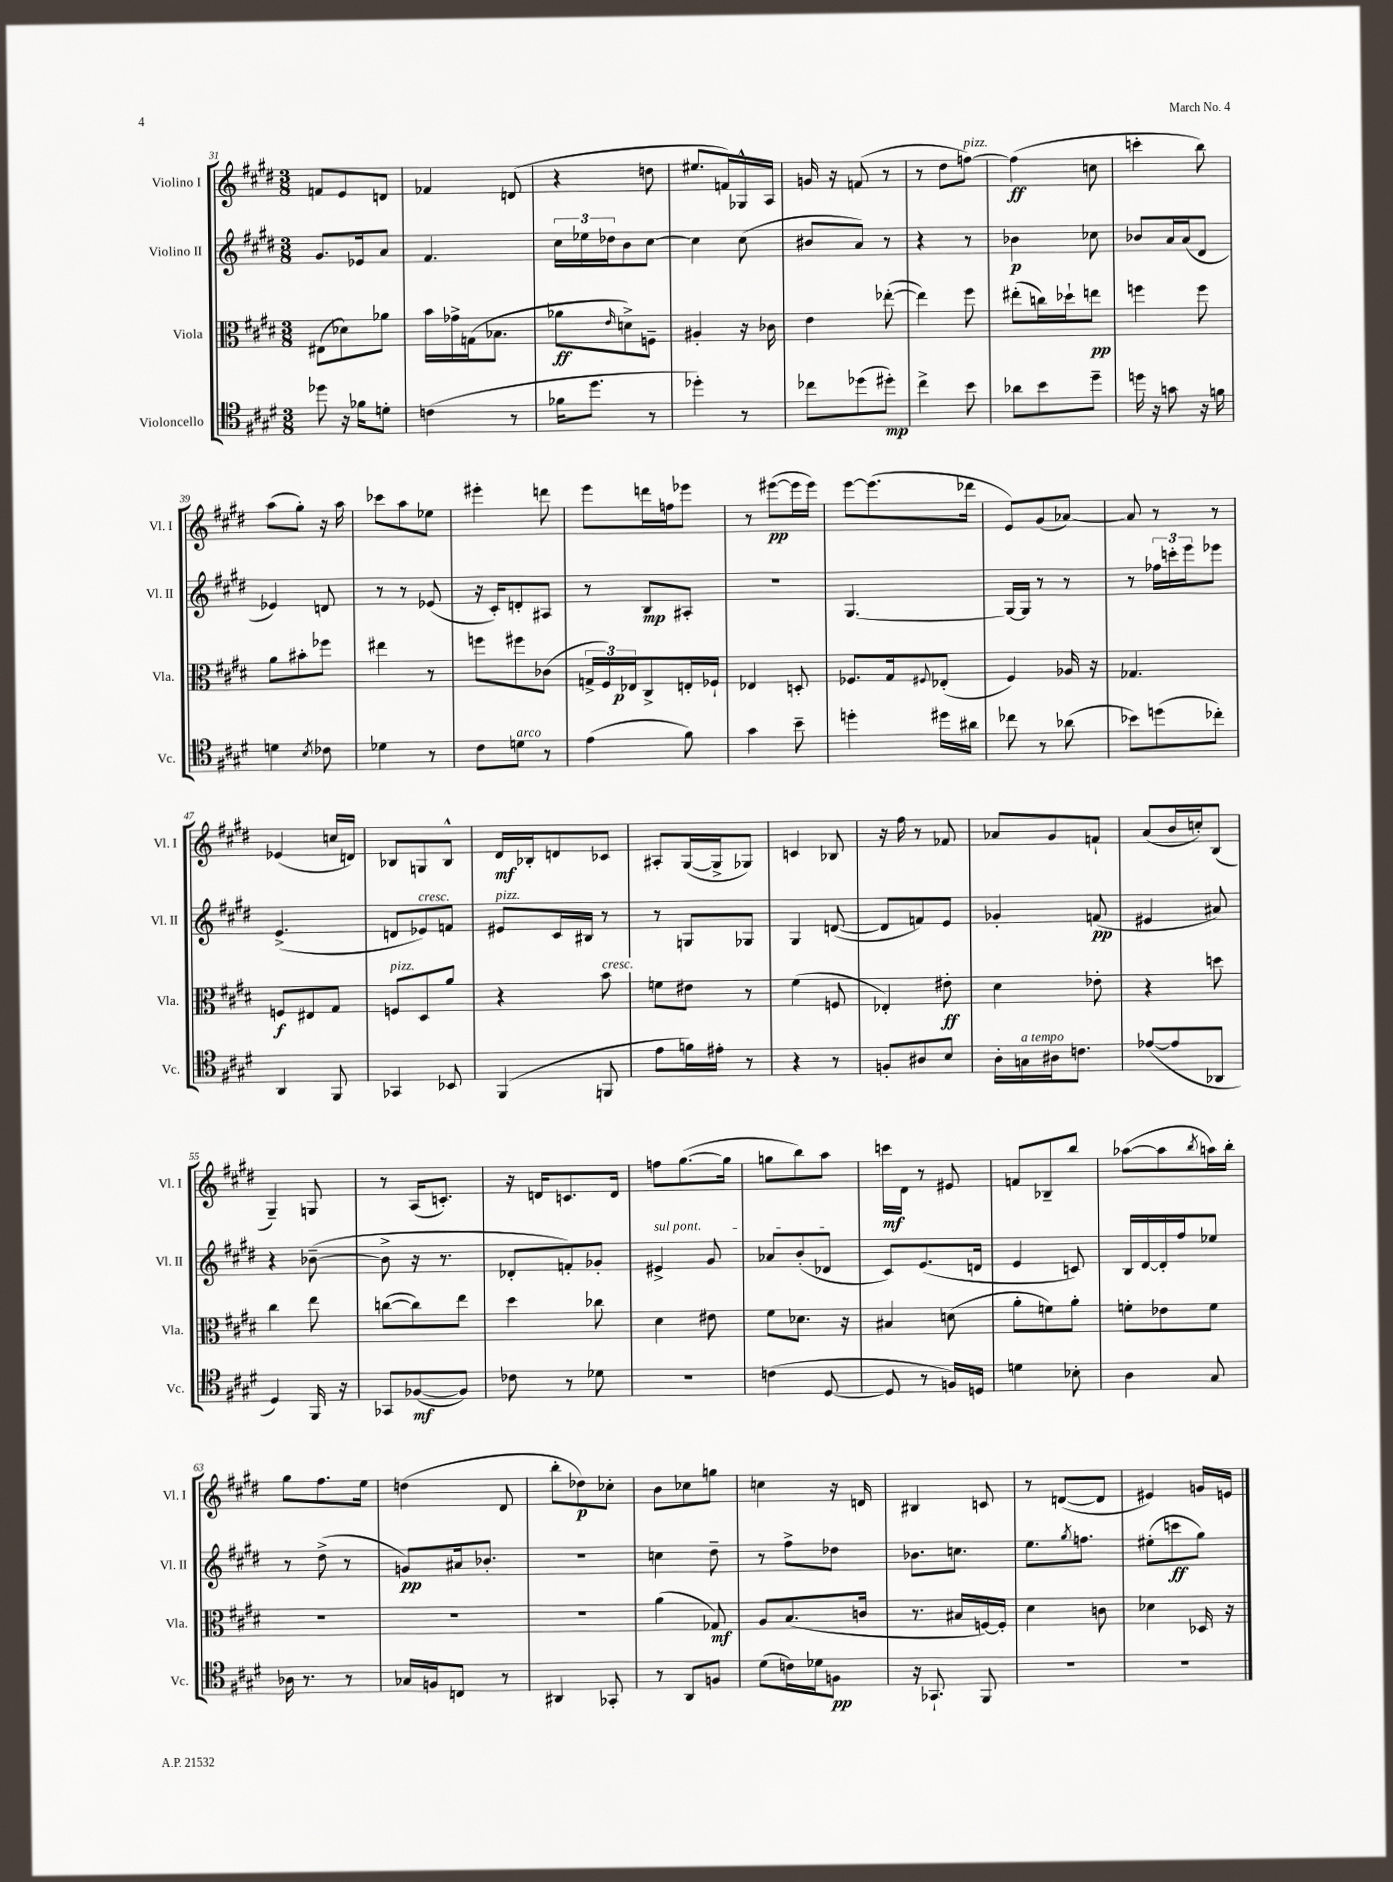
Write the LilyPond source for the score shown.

<<
\new StaffGroup <<
\new Staff = "s0" \with { instrumentName = "Violino I" shortInstrumentName = "Vl. I" } {
    \clef treble \key e \major \numericTimeSignature \time 3/8
    f'8 e'8 d'8 |
    fes'4 d'8( |
    r4 d''8 |
    eis''8. f'16) ges16-^ a16 |
    g'16 r16 f'8( r8 |
    r8 dis''8 f''8~^\markup { \italic "pizz." }) |
    f''4\ff( c''8 |
    c'''4-. b''8) |
    a''8( gis''8-.) r16 a''16 |
    ces'''8 a''8 ees''8 |
    eis'''4-. d'''8 |
    e'''8 d'''16 f''16 ees'''8 |
    r8 eis'''8~\pp( eis'''16 eis'''16) |
    e'''8~ e'''8.( des'''16 |
    e'8) gis'8( aes'8~) |
    aes'8 r8 r8 |
    ees'4( c''16 d'16) |
    bes8 g8 bes8-^ |
    dis'16\mf bes16-. d'8 ces'8 |
    ais8-. gis16~( gis16-> ges8) |
    c'4 bes8 |
    r16 fis''16 r8 fes'8 |
    aes'8 gis'8 f'8-! |
    a'8( b'16 c''16-.) b8( |
    gis4--) g8 |
    r8 a16( c'8.-.) |
    r16 d'16 c'8. d'16 |
    f''8 gis''8.~( gis''16 |
    g''8 b''8) a''8 |
    c'''16\mf dis'16 r8 eis'8 |
    f'8 bes8-- b''8 |
    aes''8~( aes''8 \acciaccatura { b''8 } a''16) b''16-. |
    gis''8 fis''8. e''16 |
    d''4( dis'8 |
    b''8-. des''8\p) ces''8-. |
    b'8 ces''8 g''8 |
    c''4 r16 d'16 |
    bis4 c'8 |
    r8 d'8~( d'8 |
    eis'4) g'16 e'16 \bar "|." |
}
\new Staff = "s1" \with { instrumentName = "Violino II" shortInstrumentName = "Vl. II" } {
    \clef treble \key e \major \numericTimeSignature \time 3/8
    gis'8. ees'16 a'8 |
    fis'4. |
    \tuplet 3/2 { cis''16 ees''16 des''16 } b'8 cis''8~ |
    cis''4 cis''8( |
    bis'8 a'8) r8 |
    r4 r8 |
    bes'4\p ces''8 |
    bes'8 a'16 a'16( dis'8 |
    ees'4) d'8 |
    r8 r8 ees'8( |
    r16 cis'16-.) d'8-. ais8 |
    r8 b8\mp ais8-. |
    R4. |
    gis4.~ |
    gis16~ gis16 r8 r8 |
    r8 \tuplet 3/2 { fes''16 c'''16-. e'''16 } ees'''8 |
    e'4.->( |
    d'8 ees'8^\markup { \italic "cresc." }) f'8 |
    eis'8^\markup { \italic "pizz." } cis'16 bis16 r8 |
    r8 g8 ges8 |
    gis4 d'8~( |
    d'8 f'8) e'8 |
    ges'4-. f'8\pp( |
    eis'4 ais'8) |
    r4 bes'8~--( |
    bes'8-> r16 r8. |
    des'8-. f'8-.) ges'8-. |
    \once \override TextSpanner.bound-details.left.text = \markup { \italic "sul pont." } eis'4->\startTextSpan gis'8 |
    aes'8 b'8-.( des'8\stopTextSpan |
    cis'8) e'8.( d'16 |
    e'4 c'8) |
    b16 dis'16~ dis'16-. fis''16 ees''8 |
    r8 dis''8->( r8 |
    g'8\pp) ais'16 bes'8.-. |
    R4. |
    c''4 dis''8-- |
    r8 fis''8-> des''8 |
    bes'8. c''8. |
    e''8. \acciaccatura { gis''8 } f''8. |
    eis''8-.( c'''8\ff gis''8) \bar "|." |
}
\new Staff = "s2" \with { instrumentName = "Viola" shortInstrumentName = "Vla." } {
    \clef alto \key e \major \numericTimeSignature \time 3/8
    eis8( des'8) aes'8 |
    b'16 ges'16-> g16( bes8. |
    aes'8\ff \grace { e'16 } d'8->) f8-- |
    ais4-. r16 ces'16 |
    e'4 ees''8~-.( |
    ees''4) fis''8 |
    eis''8-.( c''16) des''16-! e''8\pp |
    f''4 f''8 |
    a'8 bis'8-. fes''8 |
    eis''4 r8 |
    f''8 fis''8 ces'8( |
    \tuplet 3/2 { g16-> fis16) ees16\p } cis8-> e16-. fes16-! |
    ees4 d8-. |
    fes8. gis16 \appoggiatura { fis8 } ees8-.( |
    fis4) aes16 r16 |
    ges4. |
    f8\f eis8 gis8 |
    f8^\markup { \italic "pizz." } dis8 a'8 |
    r4 b'8^\markup { \italic "cresc." } |
    f'8 eis'8 r8 |
    fis'4( f8 |
    ees4-.) eis'8-.\ff |
    dis'4 ees'8-. |
    r4 d''8 |
    cis''4 e''8 |
    c''8~( c''8) e''8 |
    dis''4 ces''8 |
    dis'4 eis'8 |
    fis'8 des'8. r16 |
    bis4 d'8( |
    a'8-. f'8) a'8-. |
    f'8-. ees'8 f'8 |
    R4. |
    R4. |
    R4. |
    a'4( ges8\mf) |
    a8 b8.( c'16 |
    r8. bis16 f16~) f16-. |
    dis'4 c'8 |
    des'4 des16 r16 \bar "|." |
}
\new Staff = "s3" \with { instrumentName = "Violoncello" shortInstrumentName = "Vc." } {
    \clef tenor \key e \major \numericTimeSignature \time 3/8
    des''8 r16 fes'16 d'8-. |
    c'4( r8 |
    fes'16 dis''8. r8 |
    des''4-.) r8 |
    ces''8 des''8( dis''8-.\mp) |
    cis''4-> b'8 |
    aes'8 b'8 dis''8-- |
    d''16 r16 g'8 r16 f'16 |
    d'4 \acciaccatura { b8 } ces'8 |
    des'4 r8 |
    cis'8 d'8^\markup { \italic "arco" } r8 |
    e'4( fis'8) |
    gis'4 b'8-- |
    d''4-. dis''16 ais'16 |
    ces''8 r8 aes'8( |
    bes'8) d''8( ces''8-.) |
    a,4 fis,8 |
    ges,4 bes,8 |
    fis,4( f,8 |
    e'8 f'16) eis'16-. r8 |
    r4 r8 |
    f8-. ais8 b8 |
    a16-. g16^\markup { \italic "a tempo" } ais16 c'8. |
    ees'8~( ees'8 aes,8 |
    dis4) fis,16 r16 |
    ges,8 fes8~\mf( fes8) |
    ces'8 r8 des'8 |
    r4. |
    c'4( dis8~ |
    dis8 r8 f16) d16 |
    d'4 bes8-. |
    a4 gis8 |
    aes16 r8. r8 |
    ges16 f16 c8 r8 |
    ais,4 ges,8-. |
    r8 a,8 f8 |
    dis'8( c'16) des'16 f8\pp |
    r16 ges,8.-! fis,8 |
    R4. |
    R4. \bar "|." |
}
>>
>>
\layout { \context { \Score currentBarNumber = #31 } }
